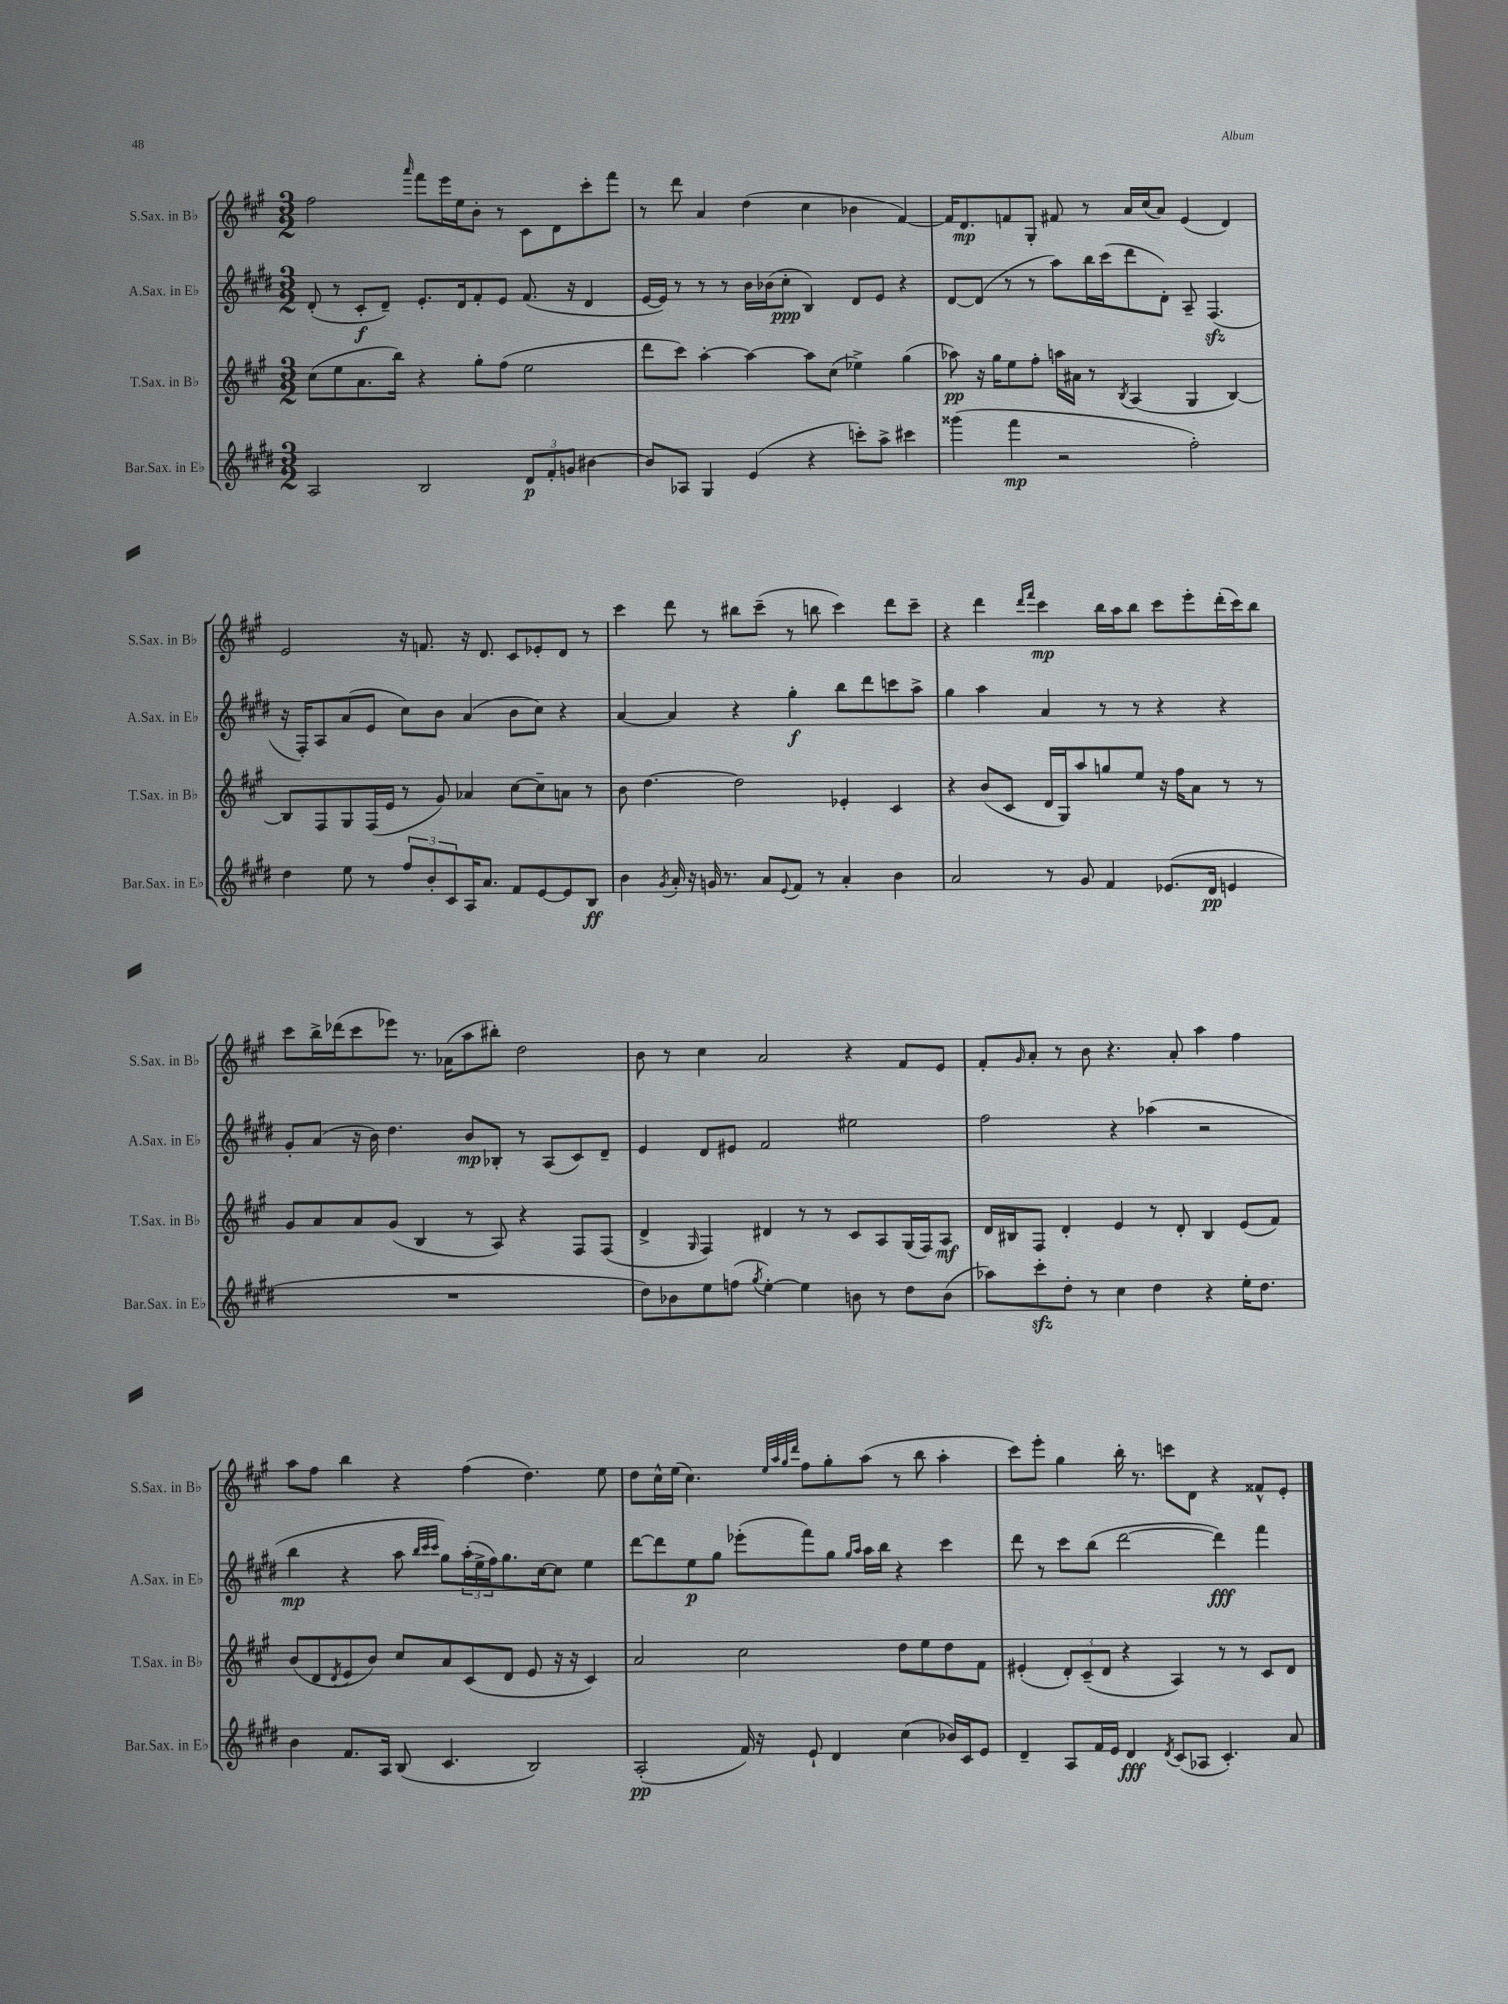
<<
\new StaffGroup <<
\new Staff = "s0" \with { instrumentName = "S.Sax. in Bb" shortInstrumentName = "S.Sax. in Bb" } {
    \clef treble \key a \major \numericTimeSignature \time 3/2
    fis''2 \grace { a'''16 } fis'''8 e'''16 e''16 b'8-. r8 cis'8 d'8 cis'''8-. fis'''8 |
    r8 d'''8 a'4 d''4( cis''4 bes'4 fis'4~) |
    fis'16 d'8.\mp f'8 gis8-. fis'8 r8 a'16 cis''16( a'8) e'4( d'4) |
    e'2 r16 f'8. r16 d'8. cis'8 ees'8-. d'8 r8 |
    cis'''4 d'''8 r8 bis''8 cis'''8--( r8 b''8 cis'''4) d'''8 cis'''8-- |
    r4 d'''4 \grace { d'''16 fis'''16 } cis'''4\mp b''16 a''16 b''8 cis'''8 e'''8-. d'''16-.( cis'''16) b''8 |
    cis'''8 b''16-> des'''16( cis'''8 ees'''8) r8. aes'16( a''8 bis''8-.) d''2 |
    b'8 r8 cis''4 a'2 r4 fis'8 e'8 |
    fis'8-. \grace { gis'16 } a'8-. r8 b'8 r4. a'8-. a''4 fis''4 |
    a''8 fis''8 b''4 r4 fis''4( d''4.) e''8 |
    d''8 cis''16-^ e''16( cis''4.) \grace { e''32 a''32 gis''32 d'''32 } fis''8 gis''8-. a''8( r8 b''8 a''4-. |
    cis'''8) e'''8-. gis''4 b''16-. r8. c'''8 d'8 r4 fisis'8-^ e'8-. \bar "|." |
}
\new Staff = "s1" \with { instrumentName = "A.Sax. in Eb" shortInstrumentName = "A.Sax. in Eb" } {
    \clef treble \key e \major \numericTimeSignature \time 3/2
    dis'8-.( r8 cis'8-.\f dis'8--) e'8.-. dis'16 fis'8-. e'8 fis'8.( r16 dis'4 |
    e'16~ e'16) r8 r8 r8 b'16 bes'16( cis''8-.\ppp b4) dis'8 e'8 r4 |
    dis'8~ dis'8( r8 r8 a''8) b''16 cis'''16( dis'''8 dis'8-.) a8-- fis4.\sfz( |
    r16 fis16-.) a8 a'8( e'8 cis''8) b'8 a'4( b'8 cis''8) r4 |
    a'4~ a'4 r4 gis''4-.\f b''8 dis'''8 c'''8 a''8-> |
    gis''4 a''4 a'4 r8 r8 r4 r4 |
    gis'8-. a'8( r16 b'16) dis''4. b'8\mp bes8-. r8 a8( cis'8) dis'8-- |
    e'4 dis'8 eis'8 fis'2 eis''2 |
    fis''2 r4 aes''4( r2 |
    b''4\mp r4 a''8 \grace { b''32 cis'''32 cis'''32 } gis''8) \tuplet 3/2 { a''16-.( e''16-> fis''16) } gis''8. cis''16~ cis''8 e''4 |
    dis'''8~ dis'''8 e''8\p gis''8 ees'''8-.( fis'''8) gis''8 \grace { gis''16 a''16 } a''16 b''16 r4 cis'''4 |
    dis'''8 r8 cis'''8 b''8( dis'''2~ dis'''4\fff) fis'''4 \bar "|." |
}
\new Staff = "s2" \with { instrumentName = "T.Sax. in Bb" shortInstrumentName = "T.Sax. in Bb" } {
    \clef treble \key a \major \numericTimeSignature \time 3/2
    cis''8( e''8 a'8. b''16) r4 gis''8-. fis''8( e''2 |
    d'''8 cis'''8) a''4~-. a''4~ a''8 cis''8( ees''4->) gis''4( |
    aes''8\pp) r16 gis''16 e''8 fis''8-. a''16 ais'16 r8 \acciaccatura { b8 } a4( gis4 b4~) |
    b8 fis8 gis8 fis16( e'16 r8 gis'8) aes'4 cis''8~ cis''8-- a'8 r8 |
    b'8 d''4.~ d''2 ees'4-. cis'4 |
    r4 b'8( cis'8 d'16 gis16) a''8 g''8 e''8 r16 fis''16 a'8 r8 r8 |
    gis'8 a'8 a'8 gis'8( b4 r8 a8) r4 fis8 fis8( |
    d'4-> \grace { gis16 } fis4) dis'4 r8 r8 cis'8 a8 gis16( fis16) a8\mf |
    d'16 bis16 fis8 d'4-. e'4 r8 d'8-. bis4 e'8( fis'8) |
    b'8( d'8 \acciaccatura { d'8 } e'8 b'8) cis''8 a'8 cis'8( d'8 e'8 r16 r16 cis'4) |
    a'2 cis''2 d''8 e''8 d''8 fis'8 |
    eis'4-.( \tuplet 3/2 { d'8-.) cis'8--( d'8 } r4 a4) r8 r8 cis'8 d'8 \bar "|." |
}
\new Staff = "s3" \with { instrumentName = "Bar.Sax. in Eb" shortInstrumentName = "Bar.Sax. in Eb" } {
    \clef treble \key e \major \numericTimeSignature \time 3/2
    a2 b2 \tuplet 3/2 { dis'8\p fis'8-. g'8 } bis'4~ |
    bis'8 aes8 gis4 e'4( r4 c'''8-.) a''8-> cis'''4 |
    gisis'''4( fis'''4\mp r2 fis''2-.) |
    dis''4 e''8 r8 \tuplet 3/2 { fis''8 b'8-. cis'8 } a16 a'8. fis'8 e'8~ e'8 b8\ff |
    b'4 \acciaccatura { gis'8 } a'16-. r16 g'16 r8. a'8 \appoggiatura { e'8 } fis'8 r8 a'4-. b'4 |
    a'2 r8 gis'8 fis'4 ees'8.( dis'16\pp e'4 |
    R1. |
    dis''8) bes'8 e''8 f''8( \acciaccatura { gis''8 } e''4~-.) e''4 b'8 r8 dis''8 b'8( |
    aes''8) cis'''8-.\sfz dis''8-. r8 cis''4 dis''4 r4 e''16-. dis''8. |
    b'4 fis'8. a16 b8( cis'4. b2) |
    a2-.\pp( fis'16) r16 e'8-! dis'4 cis''4( bes'16) cis'16 e'8 |
    dis'4-- a8 fis'16 e'16 dis'4\fff \acciaccatura { dis'8 } cis'8( aes8 cis'4.-.) a'8 \bar "|." |
}
>>
>>
\layout { \context { \Score \remove "Bar_number_engraver" } }
